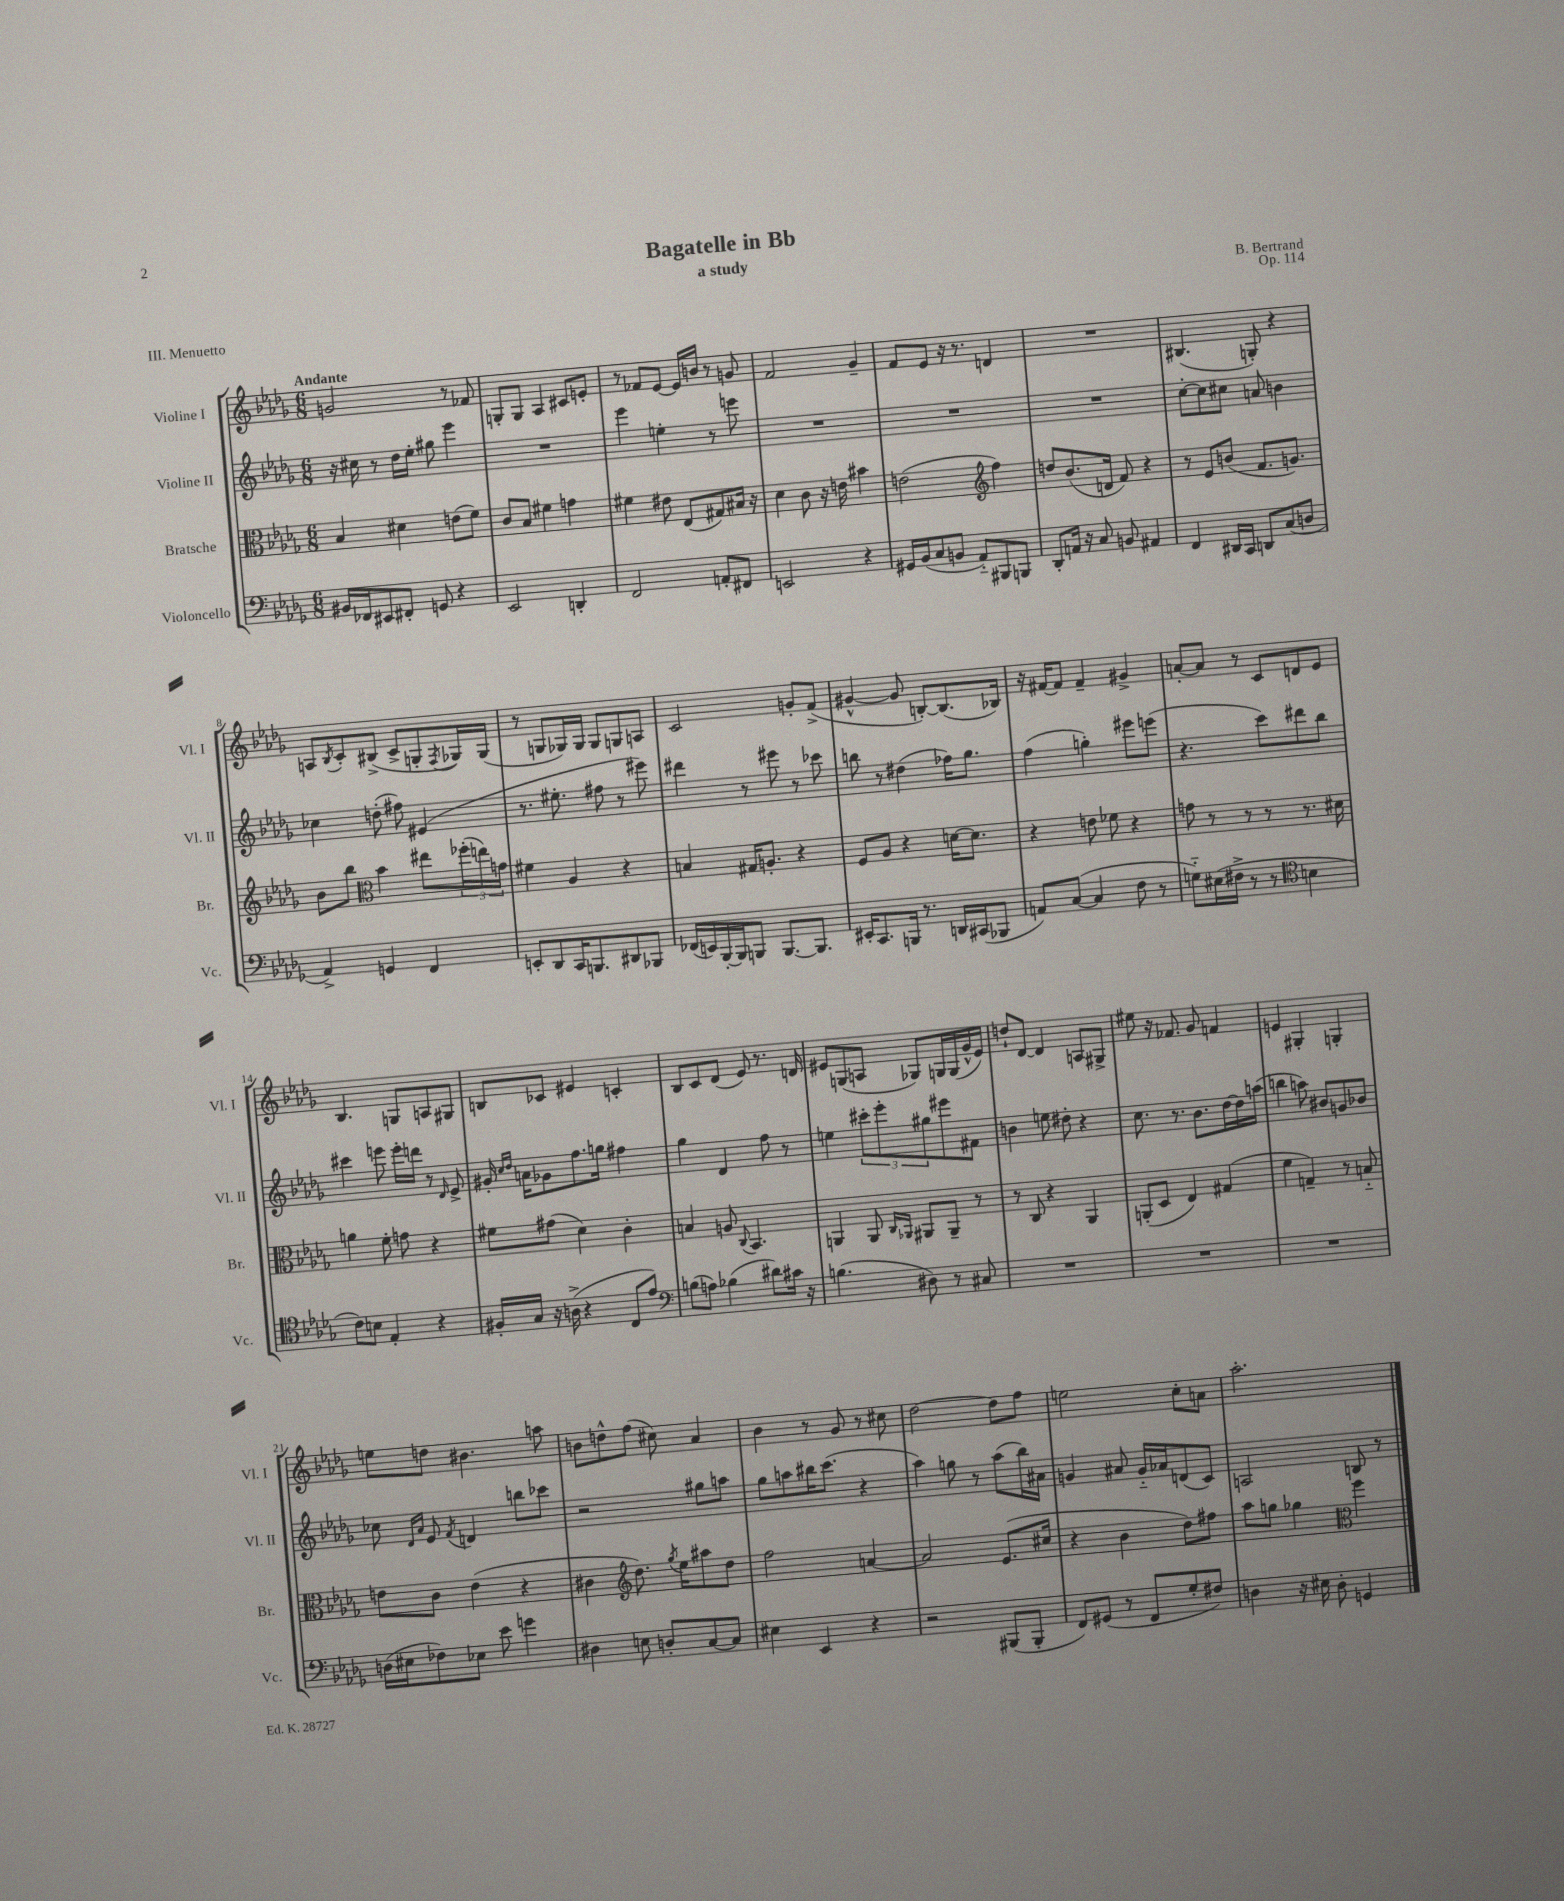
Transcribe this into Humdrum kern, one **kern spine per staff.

**kern	**kern	**kern	**kern
*staff4	*staff3	*staff2	*staff1
*clefF4	*clefC3	*clefG2	*clefG2
*k[b-e-a-d-g-]	*k[b-e-a-d-g-]	*k[b-e-a-d-g-]	*k[b-e-a-d-g-]
*M6/8	*M6/8	*M6/8	*M6/8
16BB#	4B-	16r	2g
16FF-	.	16cc#	.
8EE#	.	8r	.
8FF#'	4d#	16dd-	.
.	.	16ee-'	.
8GG	.	8gg#	.
4r	(8e	4eee-	8r
.	8f)	.	8f-
=	=	=	=
2EE-	8c	2.r	8G'
.	8B-	.	8G
.	4f#	.	4A-
4DD'	4g	.	8c#
.	.	.	8e'
=	=	=	=
2FF	4f#	4eee-	8r
.	.	.	8f-
.	8e#	4ee'	[8e-
.	(8E-	.	16e-]
.	.	.	16b
8AA'	8G#)	8r	8r
8FF#	16B#	8eee	8g
.	16r	.	.
=	=	=	=
2EE	4d-	2.r	2f
.	8c	.	.
.	16r	.	.
.	16e	.	.
4r	4b#	.	4g-~
=	=	=	=
16GG#	(2e	2.r	8f
(16BB-	.	.	.
8C	.	.	8e-
8BB	.	.	16r
.	.	.	8.r
8AA-'~)	.	.	.
*	*clefG2	*	*
8BBB#	4ff)	.	4d
8BBB	.	.	.
=	=	=	=
8DD-'	8dd	2.r	2.r
16AA	(8.b-	.	.
16r	.	.	.
8C	.	.	.
.	16d	.	.
8BB	8f)	.	.
4AA#	4r	.	.
=	=	=	=
4FF	8r	[8cc'	(4.B#
.	8e-	8cc]	.
16DD#	(8b	8cc#	.
16CC	.	.	.
8DD	8.f	8a	8G')
(8C	.	4b	4r
.	8.g)	.	.
8D	.	.	.
=	=	=	=
4AA-^)	8b-	4cc-	8A
.	.	.	8qB-
.	8bb-	.	8c'
*	*clefC3	*	*
4GG	4b-	(8dd'	(8B#^
.	.	8ff#)	8c^
4FF	8ee#	(4e#	8G'
.	.	.	8qF
.	(24ff-'	.	16G-)
.	24ee)	.	.
.	.	.	(16G-
.	24g	.	.
=	=	=	=
8EE'	4f#	8.r	8r
8DD-	.	.	8G
.	.	8.ee#'	.
16CC	4A-	.	16G-)
8.BBB	.	.	16G-
.	.	8ff#	8G-
8DD#	4r	8r	8G
8BBB-	.	8eee#)	8A
=	=	=	=
(16FF-	4B	4ddd#	2c
16EE)	.	.	.
[16BBB-'	.	.	.
16BBB-]	.	.	.
8BBB	16G#	8r	.
.	8.A'	.	.
[8.BBB	.	8eee#	.
.	4r	8r	8g'
8.BBB]	.	.	.
.	.	8ccc-	(8f^
=	=	=	=
16EE#'	8F	8bb	[4g#^^
8.CC	.	.	.
.	8A-	8r	.
16BBB	4r	(4dd#	8g#]
8.r	.	.	.
.	.	.	[8B')
16DD	[16d	16ff-)	(8.B]
(16CC#	8.d]	8.gg-	.
8BBB-	.	.	.
.	.	.	16B-)
=	=	=	=
8AA)	4r	(4ff	16r
.	.	.	[16f#
([8C	.	.	8f#]
4C]	8e	4gg')	4f#~
.	8f-	.	.
8F	4r	8eee#	4g#^
8r	.	(8eee	.
=	=	=	=
8G'~)	8g	4.r	[8a'
(16E#	8r	.	8a]
16F#^	.	.	.
8r	8r	.	8r
8r	8r	8ccc)	8c
*clefC4	*	*	*
4B	8.r	8ddd#	8d
.	.	8bb-	8e-
.	16d#	.	.
=	=	=	=
8c)	4a	4ccc#	4.B-
8B	.	.	.
4E-'	8f'	8eee	.
.	8g	16eee'	8G
.	.	16ddd	.
4r	4r	8r	8A
.	.	16qqd-	.
.	.	8e-^	8G#
=	=	=	=
16F#'	8f#	16g#'	8B
.	.	16qqcc	.
.	.	16qqdd-	.
16G-	.	16a	.
16r	(8g#	8g-	8c-
(16A^	.	.	.
4r	4d-)	8.ff	4e#
.	.	16gg	.
8C	4c'	4ff#	4c'
8e-)	.	.	.
=	=	=	=
*clefF4	*	*	*
(8B	4B	4gg-	8B-
8A)	.	.	8c
(4B-	8A	4d-	(8d-
.	8qqC	.	.
.	4.BB-	.	8e-)
8d#)	.	8ff	8.r
16c#	.	8r	.
16r	.	.	16d
=	=	=	=
(4.B	4AA	4ee	8e#
.	.	.	(8G
.	8AA	12ccc#'	8A
.	.	12eee-'	.
.	16qqC	.	.
.	16qqAA-	.	.
8D#)	8AA#	.	8G-)
.	.	12gg#	.
8r	8AA#~	8eee#	16G
.	.	.	(16G
8C#	8r	8f#	16g-^^
.	.	.	16e#)
=	=	=	=
2.r	8r	4b	8dd`
.	8C	.	[8d-
.	4r	8ee	4d-]
.	.	8dd#'	.
.	4AA-	4r	8A
.	.	.	8G#^
=	=	=	=
2.r	(8AA'	8.cc	8ee#
.	8D-	.	16r
.	.	8.r	8.f-
.	4E-)	.	.
.	.	8.b-	8g-
.	(4G#	.	4f
.	.	[16dd-	.
.	.	16dd-]	.
.	.	(16aa	.
=	=	=	=
2.r	4f	4bb	4e
.	4G~)	8aa)	4G#'
.	.	8b#	.
.	8r	8g	4G'
.	8B'~	8b-	.
=	=	=	=
(16D	8e	8cc-	8ee
16E#	.	.	.
.	.	16qqd-	.
.	.	16qqa-	.
8F-)	8c	8e-	8dd
.	.	8qf	.
8E-	(4e	4d	4.b#
8e-	.	.	.
4g	4r	8bb	.
.	.	8ccc-	8aa
=	=	=	=
4D#	4c#	2r	8b
.	.	.	8dd^^
*	*clefG2	*	*
8E	8.dd-)	.	(8ff
8D'	.	.	8cc#)
.	8qgg-	.	.
.	16ee-	.	.
[8C	8aa#	8gg#	4a-
8C]	8dd-	8aa	.
=	=	=	=
4E#	2ff	8gg-	4b-
.	.	8aa	.
4EE-	.	16bb#	8r
.	.	(8.ccc	.
.	.	.	8g-
4r	[4a	4r	8r
.	.	.	8cc#
=	=	=	=
2r	2a]	4aa-)	[2dd-
.	.	8gg	.
.	.	8r	.
(8BBB#	(8.e-	(8aa-	8dd-]
8BBB#'	.	16bb-)	8ff
.	16cc#	16a#	.
=	=	=	=
8FF)	4r	4g	2ee
(8GG#	.	.	.
8r	4b-	8a#	.
8FF	.	16g'~	.
.	.	16a-	.
8G-'	8dd-)	(8d	8cc'
8F#)	8ff#	8c)	8a
=	=	=	=
4D	8aa-	2A	2.aa-'
.	8gg	.	.
16r	4gg-	.	.
16E#	.	.	.
8D'	.	.	.
*	*clefC3	*	*
4GG	4ff	8B	.
.	.	8r	.
==	==	==	==
*-	*-	*-	*-
